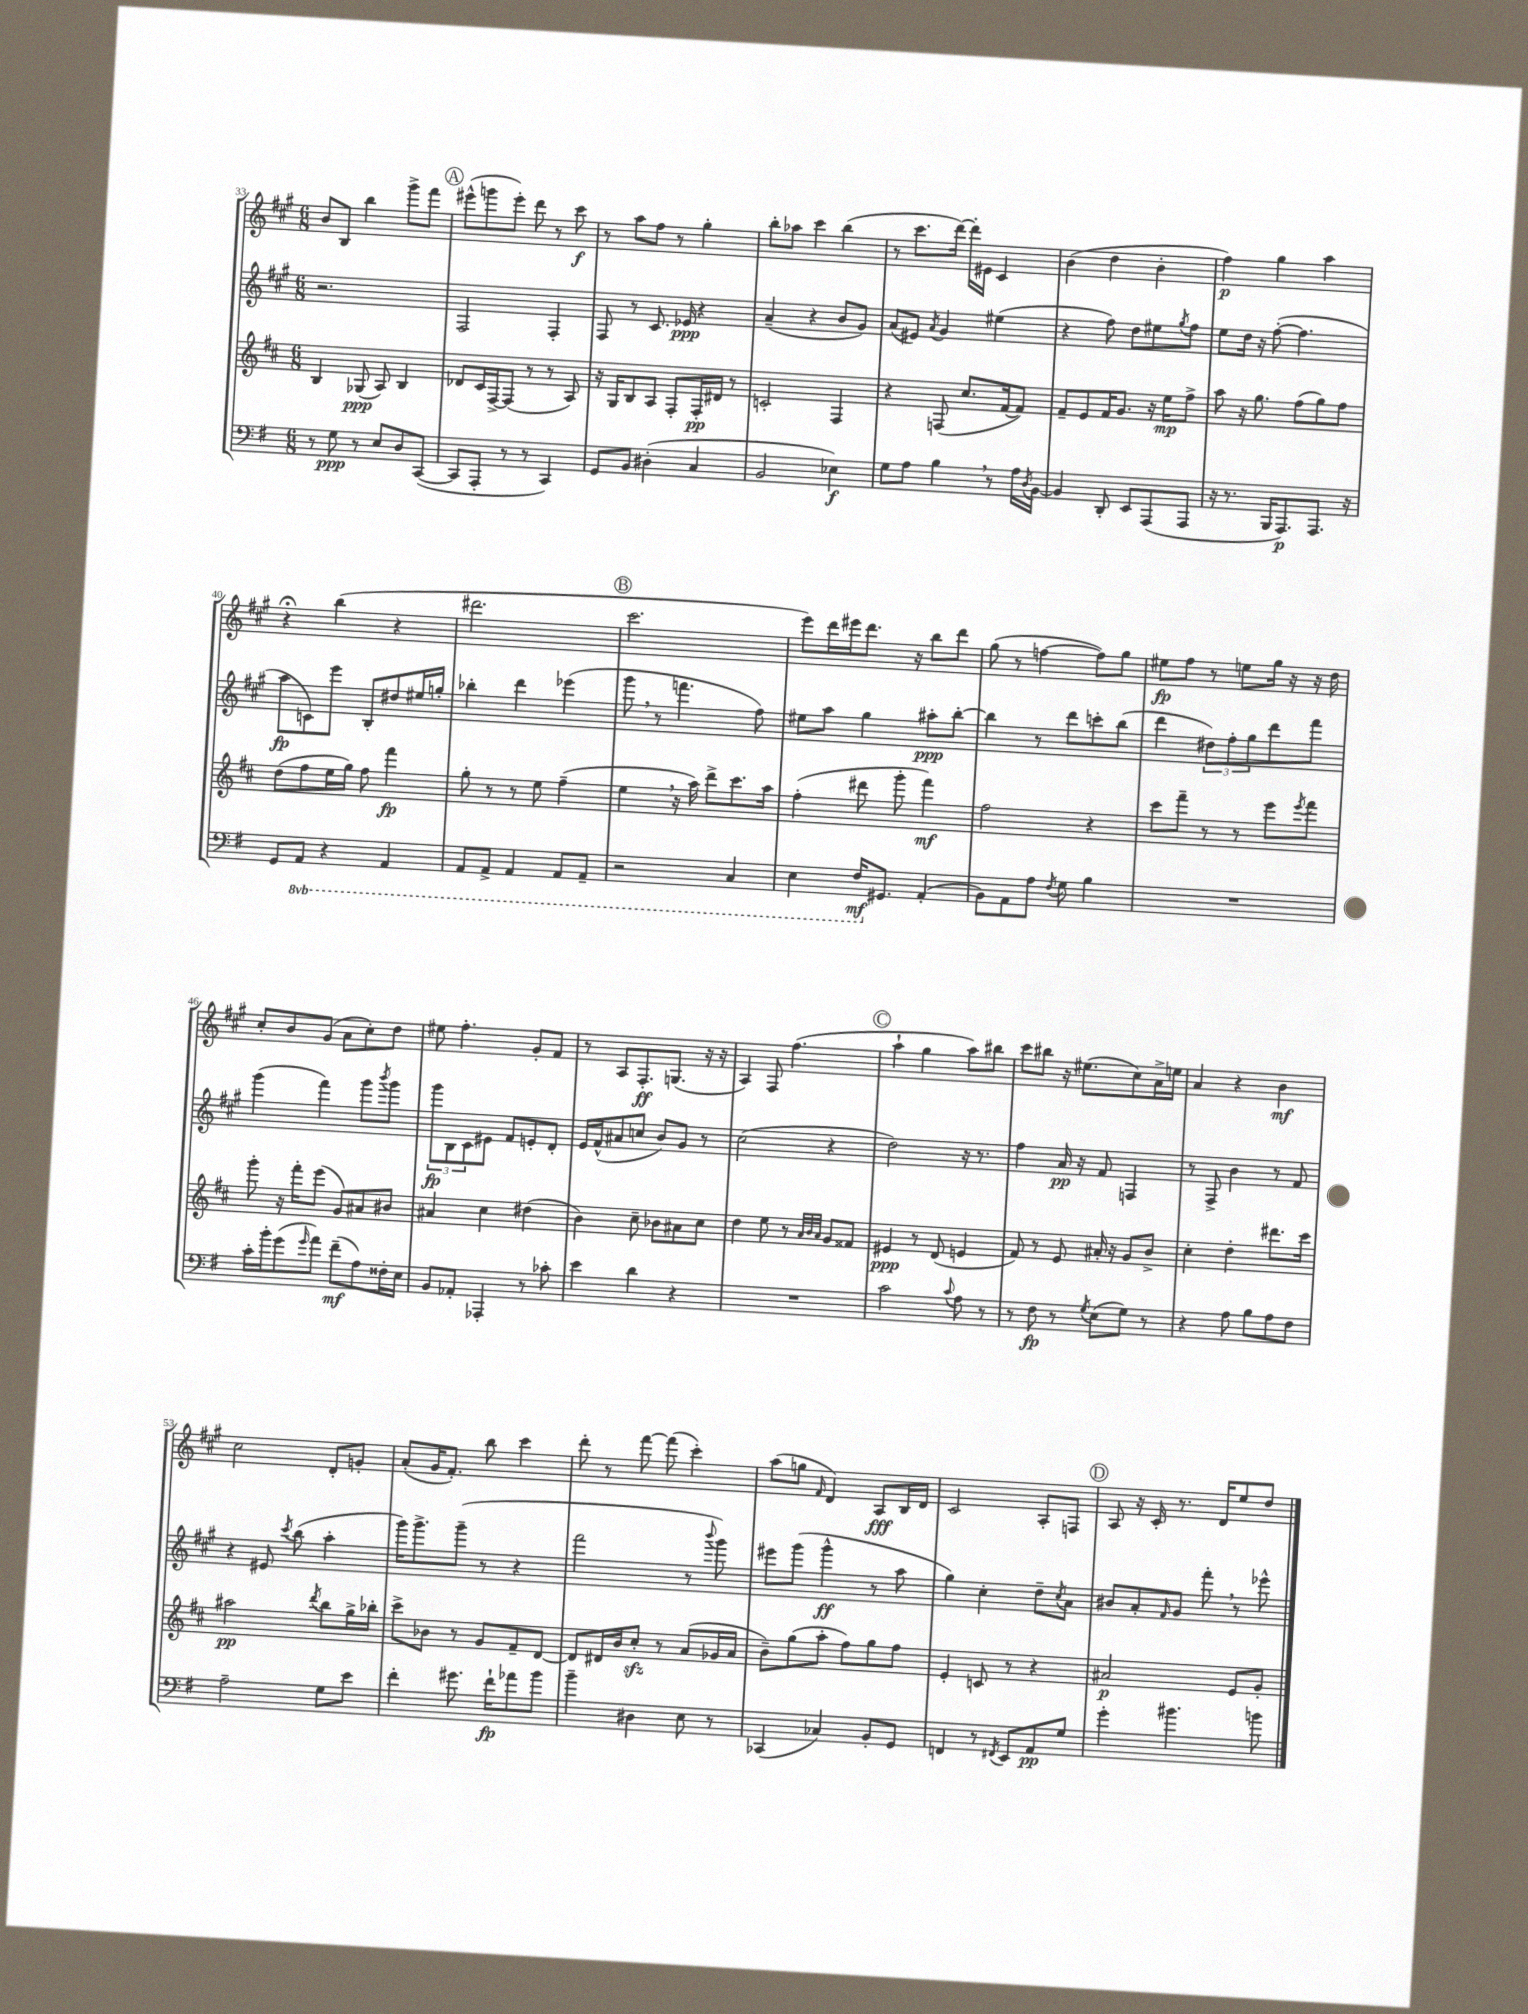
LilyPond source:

<<
\new StaffGroup <<
\new Staff = "s0" {
    \clef treble \key a \major \numericTimeSignature \time 6/8
    b'8 b8 b''4 gis'''8-> fis'''8 |
    \mark \markup { \circle "A" } eis'''8-^( g'''8 eis'''8-.) d'''8 r8 cis'''8\f |
    r8 a''8 fis''8 r8 gis''4-. |
    b''8-. aes''8 cis'''4 b''4( |
    r8 cis'''8. d'''16~) d'''16-. eis'16 cis'4 |
    b'4( d''4 b'4-. |
    fis''4\p) gis''4 a''4 |
    r4\fermata b''4( r4 |
    dis'''2. |
    \mark \markup { \circle "B" } cis'''2. |
    e'''8) d'''16 eis'''16 d'''8. r16 b''8 d'''8 |
    gis''8( r8 f''4~ f''8) gis''8 |
    eis''8\fp fis''8 r8 e''8 gis''16 r16 r16 d''16 |
    cis''8-. b'8 gis'8( a'8 cis''8-.) d''8 |
    eis''8 fis''4.-. gis'8-. fis'8 |
    r8 a8 fis8.-.\ff g8.( r16 r16 |
    a4) fis8 fis''4.( |
    \mark \markup { \circle "C" } a''4-! gis''4 a''8) bis''8 |
    cis'''8 bis''8 r16 eis''8.( cis''8) a'16-> e''16 |
    a'4 r4 b'4\mf |
    cis''2 d'8-. g'8-. |
    a'8-.( gis'16 fis'8.-.) b''8 cis'''4 |
    d'''8-. r8 fis'''8~ fis'''8( cis'''4-.) |
    a''8( g''8 \grace { fis'16 } d'4) a8\fff b16 d'16 |
    cis'2 a8-. f8 |
    \mark \markup { \circle "D" } a8 r16 cis'16-. r8. d'16 e''8 d''8 \bar "|." |
}
\new Staff = "s1" {
    \clef treble \key a \major \numericTimeSignature \time 6/8
    r2. |
    \mark \markup { \circle "A" } fis2 fis4-. |
    fis8 r8 cis'8. ees'16\ppp r4 |
    a'4--( r4 b'8 gis'8) |
    a'8( eis'8) \acciaccatura { a'8 } gis'4 eis''4( |
    r4 fis''8) d''8 eis''8 \acciaccatura { gis''8 } fis''8 |
    e''8 d''16 r16 fis''8~-.( fis''4. |
    a''8\fp c'8) e'''8 b8-. dis''8 eis''16 g''16-. |
    bes''4-. d'''4 ees'''4( |
    \mark \markup { \circle "B" } gis'''8 \breathe r8 f'''4. fis''8) |
    eis''8 a''8 gis''4 ais''8-.\ppp b''8~-. |
    b''4 r8 d'''8 c'''8-. b''8( |
    d'''4 \tuplet 3/2 { dis''8) fis''8-. gis''8 } d'''8 fis'''8 |
    gis'''4( fis'''4) gis'''8 \acciaccatura { b'''8 } gis'''8 |
    \tuplet 3/2 { gis'''8\fp b8 cis'8 } eis'8 fis'8 e'8-. d'8-. |
    e'16 fis'16-^( ais'8 c''8 b'8) gis'8 r8 |
    cis''2( r4 |
    \mark \markup { \circle "C" } d''2) r16 r8. |
    fis''4 a'16\pp r16 fis'8 f4 |
    r8 fis8-> b'4 r8 fis'8 |
    r4 eis'8 \acciaccatura { cis'''8 } b''8( a''4-. |
    gis'''16) gis'''8.-> gis'''8--( r8 r4 |
    fis'''2 r8 \appoggiatura { b'''8 } gis'''8) |
    eis'''8 gis'''8( gis'''4-^\ff r8 a''8 |
    gis''4) cis''4-. d''8-- \acciaccatura { cis''8 } a'8 |
    \mark \markup { \circle "D" } bis'8 a'8-. \grace { fis'16 } gis'8 fis'''8-. \breathe r8 ees'''8-^ \bar "|." |
}
\new Staff = "s2" {
    \clef treble \key d \major \numericTimeSignature \time 6/8
    b4 ges8\ppp( a8) b4 |
    \mark \markup { \circle "A" } des'8 cis'16 fis16~-> fis8( r8 r8 a8) |
    r16 g16 b8 a8 fis8-. fis16-.\pp dis'16 r8 |
    c'2-. fis4 |
    r4 f8( cis''8. fis'16~ fis'8) |
    fis'8-- e'8 fis'16 g'8. r16 e''16\mp fis''8-> |
    a''8 r16 g''8. fis''8( g''8) fis''8 |
    d''8( fis''8 e''16 g''16) fis''8 fis'''4\fp |
    g''8-. r8 r8 e''8 fis''4--( |
    \mark \markup { \circle "B" } e''4 \breathe r16 a''16) d'''8-> cis'''8. a''16 |
    fis''4-.( dis'''8 g'''8-. fis'''4\mf) |
    fis''2 r4 |
    cis'''8 fis'''8-- r8 r8 e'''8 \acciaccatura { e'''8 } fis'''8 |
    g'''8-. r16 fis'''16-. e'''8( g'8) ais'8 bis'8 |
    ais'4 cis''4 dis''4( |
    b'4) cis''8-- bes'8 ais'8 cis''8 |
    d''4 e''8 r8 \grace { a'32 b'32 a'32 } g'8 fisis'8 |
    \mark \markup { \circle "C" } eis'4\ppp r8 d'8( e'4 |
    fis'8) r8 e'8 ais'16-. r16 g'8 b'8-> |
    cis''4-. d''4-. dis'''8. cis'''16 |
    ais''2\pp \acciaccatura { d'''8 } b''8 g''16-> bes''16-. |
    cis'''8-> bes'8 r8 g'8 fis'8-- d'8~ |
    d'8 dis'16 b'16 cis''8-.\sfz r8 a'8( ges'16 a'16 |
    b'8--) g''8( a''8-. fis''8) g''8 fis''8 |
    e'4-. c'8 r8 r4 |
    \mark \markup { \circle "D" } ais'2\p e'8 g'8-. \bar "|." |
}
\new Staff = "s3" {
    \clef bass \key g \major \numericTimeSignature \time 6/8 \set Staff.ottavationMarkups = #ottavation-simple-ordinals
    r8 g8\ppp r8 e8 d8 c,8~( |
    \mark \markup { \circle "A" } c,8 a,,8-. r8 r8 c,4) |
    g,8 b,8 dis4-.( c4 |
    b,2 ees4\f) |
    g8 a8 b4 \breathe r8 a16 \acciaccatura { d8 } b,16~ |
    b,4 d,8-. e,8 a,,8( a,,8 |
    r16 r8. b,,16 a,,8.\p) a,,8. r16 |
    g,8 \ottava #-1 a,,8 r4 a,,4 |
    a,,8 a,,8-> a,,4 a,,8 a,,8-- |
    \mark \markup { \circle "B" } r2 c,4 |
    e,4 fis,16\mf \ottava #0 gis,8. a,4-.( |
    b,8) a,8 a8 \acciaccatura { fis8 } g8 b4 |
    R2. |
    c'16-. b'16-. g'8( \grace { g'16 } a'8) fis'8--\mf( a8) fisis16-. e16 |
    b,8 aes,8-. aes,,4-. r8 ces'8-. |
    e'4 d'4 r4 |
    R2. |
    \mark \markup { \circle "C" } c'2 \appoggiatura { c'8 } a8 r8 |
    r8 fis8\fp r8 \acciaccatura { g8 } e8( g8) r8 |
    r4 a8 b8 a8 fis8 |
    a2-- g8 e'8 |
    fis'4-. gis'8. fis'16-!\fp aes'8 b'8 |
    b'4-- dis4 e8 r8 |
    ces,4( ces4) b,8-. g,8 |
    f,4 r8 \acciaccatura { fis,8 } e,8 a,8\pp g8 |
    \mark \markup { \circle "D" } g'4-. bis'4. b'8 \bar "|." |
}
>>
>>
\layout { \context { \Score currentBarNumber = #33 } }
